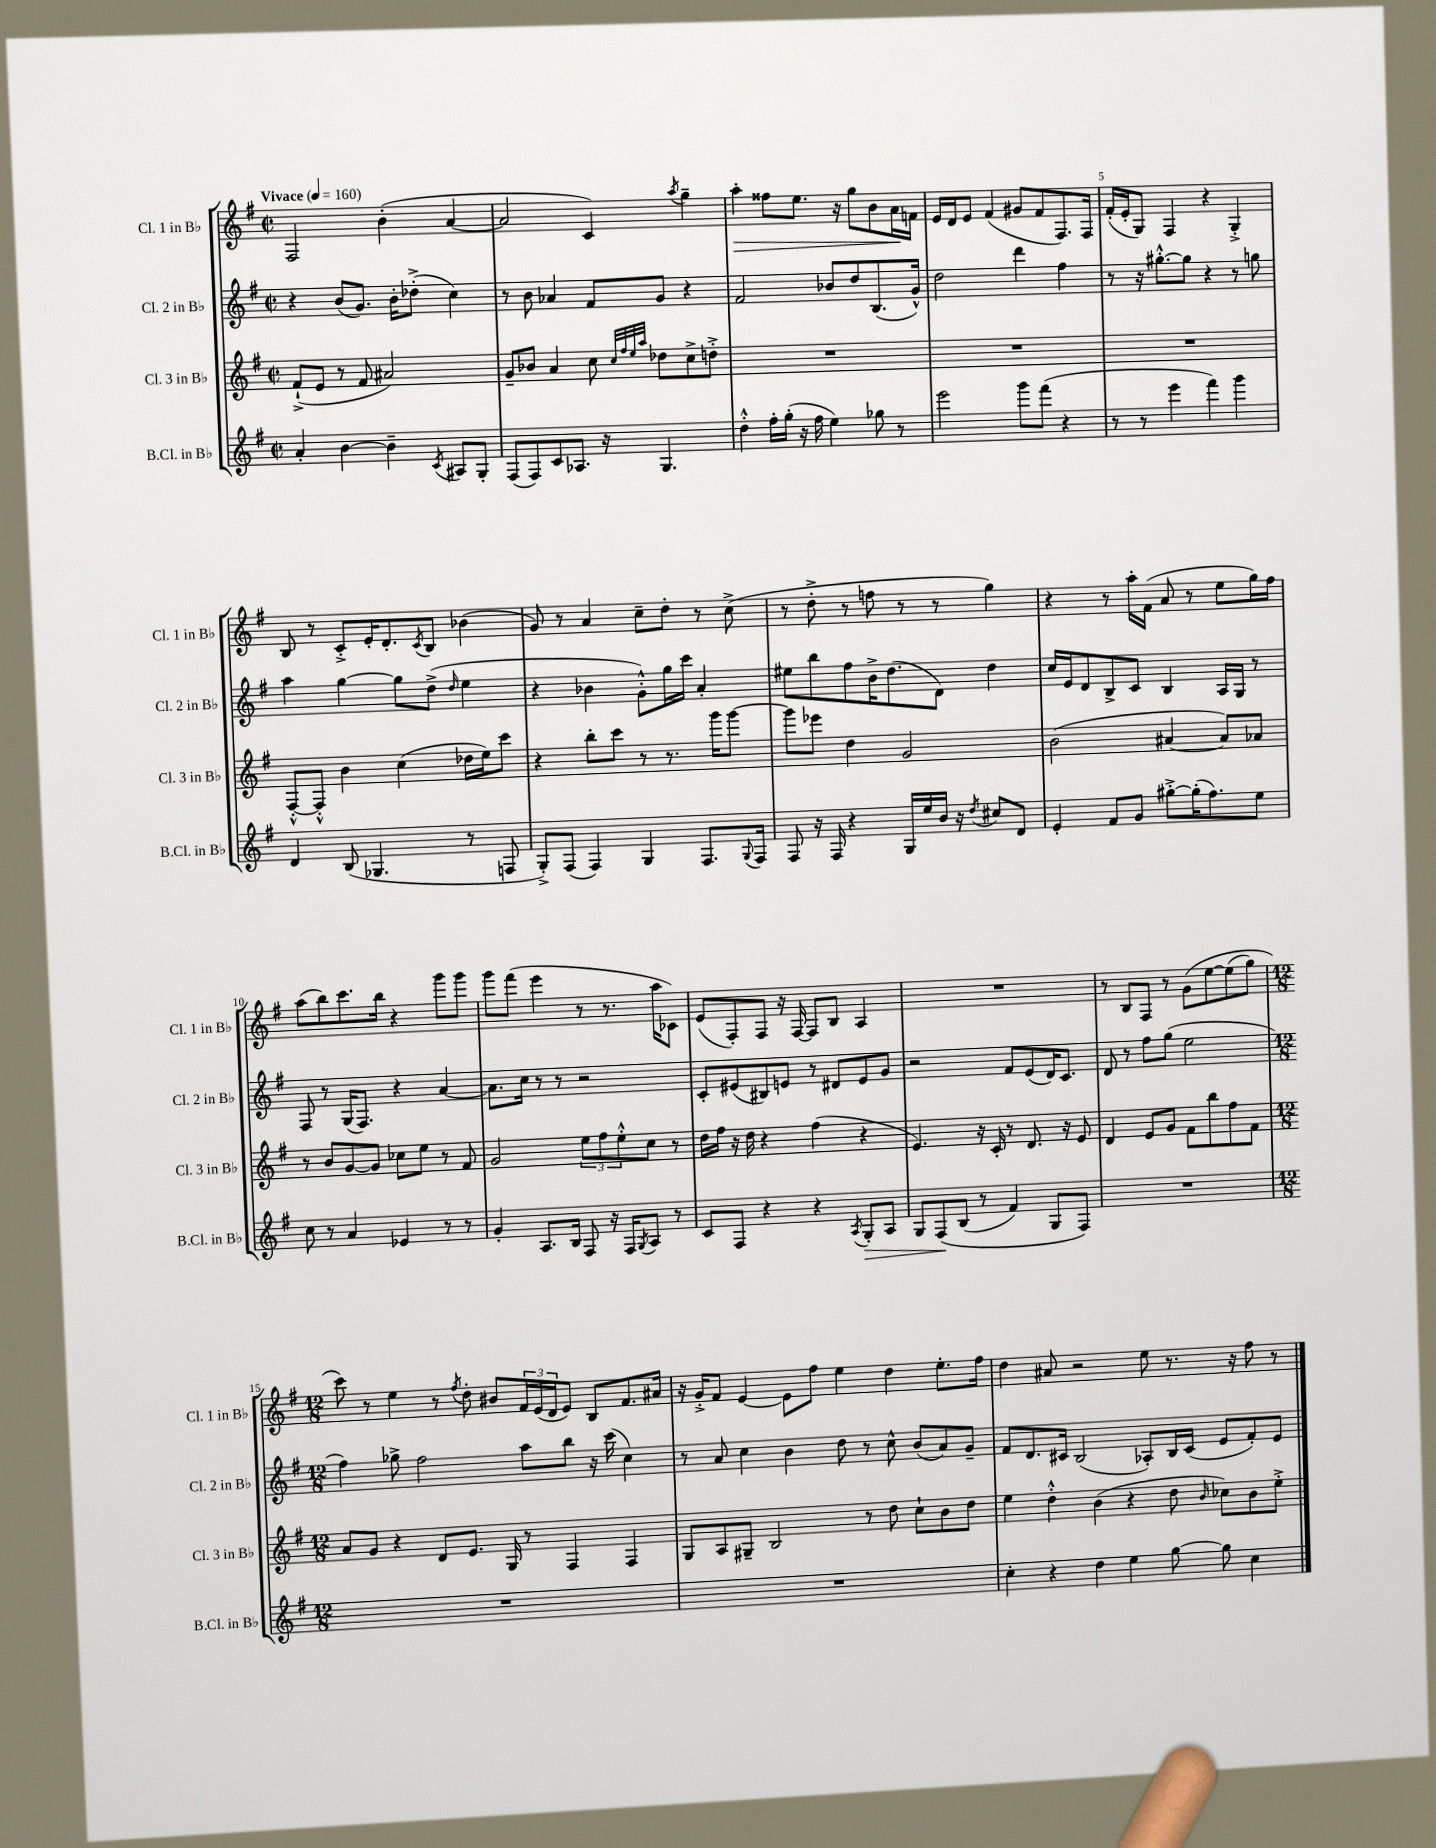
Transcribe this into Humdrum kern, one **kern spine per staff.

**kern	**kern	**kern	**kern
*staff4	*staff3	*staff2	*staff1
*clefG2	*clefG2	*clefG2	*clefG2
*k[f#]	*k[f#]	*k[f#]	*k[f#]
*M2/2	*M2/2	*M2/2	*M2/2
*met(c|)	*met(c|)	*met(c|)	*met(c|)
*MM160	*MM160	*MM160	*MM160
4a'	(8f#`^	4r	2F#
.	8e	.	.
[4b	8r	(8b	.
.	8f#	8.g)	.
4b~]	2a#)	.	(4b'
.	.	16b'	.
.	.	(8dd-'^	.
8qc	.	.	.
8A#	.	4cc)	[4a
8G'	.	.	.
=	=	=	=
(8F#	8g~	8r	2a]
8F#)	8b-	8b	.
8c	4a	4a-	.
8.A-	.	.	.
.	8cc	8f#	4c)
16r	.	.	.
.	32qqcc	.	.
.	32qqff#	.	.
.	32qqee	.	.
.	32qqaa	.	.
4.G	8dd-	8g	.
.	.	.	8qaa
.	8cc^	4r	4gg~
.	8dd'^	.	.
=	=	=	=
4dd'^^	1r	2f#	4aa'
16ff#'	.	.	8ff##
(16gg'	.	.	.
16r	.	.	8.ee
16ff#	.	.	.
4ee)	.	8b-	.
.	.	.	16r
.	.	8dd	8gg
8gg-	.	(8.B	8b
8r	.	.	16a
.	.	16g^^)	16f
=	=	=	=
2eee	1r	2dd	16e
.	.	.	16d
.	.	.	8e
.	.	.	(4f#
8ggg	.	4ddd	8g#
(8fff#	.	.	8f#
4r	.	4ff#	8.F#)
.	.	.	16F#
=	=	=	=
8r	1r	8r	(16f#'
.	.	.	16e'
8r	.	16r	8G)
.	.	[8.gg#'^^	.
4eee	.	.	4F#
.	.	8gg#]	.
4fff#)	.	4r	4r
4ggg	.	8r	4G'^
.	.	8gg	.
=	=	=	=
4d	[8F#'^^	4aa	8B
.	8F#'^^]	.	8r
(8B	4b	[4gg	8c'^
4.G-	.	.	16e'
.	.	.	8.d'
.	(4cc	8gg]	.
.	.	.	8qc
.	.	(8dd^	8B
.	.	16qqdd	.
8r	16dd-	4ee	(4b-
.	16ee)	.	.
8F	8ccc	.	.
=	=	=	=
8G'^)	4r	4r	8g)
(8F#	.	.	8r
4F#)	8bb'	4b-	4a
.	8ccc	.	.
4G	8r	8g'^^)	8cc~
.	8.r	16gg	8dd'
.	.	16ccc	.
8.F#	.	4a'	8r
.	16ggg	.	.
.	[8ggg	.	(8cc^
8qqG	.	.	.
16F#	.	.	.
=	=	=	=
8F#	8ggg]	8ee#	8r
16r	8eee-	8bb	8dd'^
16F#	.	.	.
4r	4dd	8ff#	8r
.	.	16b^	8ff
.	.	(8.dd	.
16G	2g	.	8r
16ee	.	.	.
16b	.	8d)	8r
16r	.	.	.
8qdd	.	.	.
8cc#	.	4dd	4gg)
8d	.	.	.
=	=	=	=
4e'	(2b	16cc	4r
.	.	16e	.
.	.	8d	.
8f#	.	8B^	8r
8g	.	8c	16aa'
.	.	.	(16f#
[8gg#'^	[4a#	4B	8a
(16gg#']	.	.	8r
8.ff#)	.	.	.
.	8a#])	16A	8ee
.	.	16G	.
8ee	8a-	8r	16gg)
.	.	.	16ff#
=	=	=	=
8cc	8r	8F#	(8aa
8r	8b	8r	8bb)
4a	[8g	(16G	8.ccc
.	.	8.F#)	.
.	8g]	.	.
.	.	.	16bb
4e-	8cc-	4r	4r
.	8ee	.	.
8r	8r	[4a	8ggg
8r	8f#	.	8ggg
=	=	=	=
4g'	2g	8.a]	8ggg
.	.	.	(8fff#
.	.	16cc	.
8.A	.	8r	4eee
.	.	8r	.
16B	.	.	.
8F#	12ee	2r	8r
.	12ff#	.	.
16r	.	.	8.r
.	12ee'^^	.	.
16F#	.	.	.
8qG	.	.	.
8A	8cc	.	.
.	.	.	16aa
8r	8r	.	8c-)
=	=	=	=
8c	16dd	8c'	(8e
.	16ff#	.	.
8F#	16r	(8e#	8F#')
.	16dd	.	.
4r	4r	8B#)	8F#
.	.	8e	16r
.	.	.	[16F#
4r	(4ff#	8r	8F#]
.	.	8d#	8B
8qA	.	.	.
8G'	4r	8e	4A
8A	.	8g	.
=	=	=	=
8G	4.e)	2r	1r
&(8F#	.	.	.
(8B	.	.	.
8r	16r	.	.
.	16c'	.	.
4f#)	8r	8f#	.
.	8.d	(8e	.
8G	.	16d)	.
.	16r	8.c	.
8F#&)	8e	.	.
=	=	=	=
1r	4d	8d	8r
.	.	8r	8B
.	8e	8ff#	8F#
.	8g	(8gg	8r
.	8f#	2ee	&(8g
.	8bb	.	[8ee
.	8ff#	.	(8ee]
.	8f#	.	8gg)
=	=	=	=
*M12/8	*M12/8	*M12/8	*M12/8
1.r	8a	4ff#)	8ccc&)
.	8g	.	8r
.	4r	8gg-^	4ee
.	.	2ff#	.
.	8d	.	8r
.	.	.	8qff#
.	8.e	.	8dd'
.	.	.	8b#
.	16G	.	.
.	8r	8aa	24f#
.	.	.	(24e
.	.	.	24d
.	4F#	8bb	8e)
.	.	16r	8B
.	.	(16ccc	.
.	4F#	4cc)	8.f#
.	.	.	16a#
=	=	=	=
1.r	8G	8r	16r
.	.	.	16g'^
.	8A	8a	8f#
.	8G#~	4cc	[4e
.	2B	.	.
.	.	4b	8e]
.	.	.	8ff#
.	.	8dd	4ee
.	8r	8r	.
.	8dd	8cc^^	4dd
.	8cc`	(8b	.
.	8b	8a)	8.ee'
.	8dd	8g~	.
.	.	.	16ff#
=	=	=	=
4cc'	4ee	8f#	4dd
.	.	8.d	.
4r	4dd'^^	.	8a#
.	.	16c#	.
.	.	(2B	2r
4dd	(4b	.	.
4ee	4r	.	.
.	.	8A-')	8ee
[8gg	8dd	16B	8.r
.	.	(16c#	.
.	16qqb	.	.
8gg]	8cc-)	8e	.
.	.	.	16r
4cc	8b	8f#')	8ff#
.	8ee'^	8e	8r
==	==	==	==
*-	*-	*-	*-
